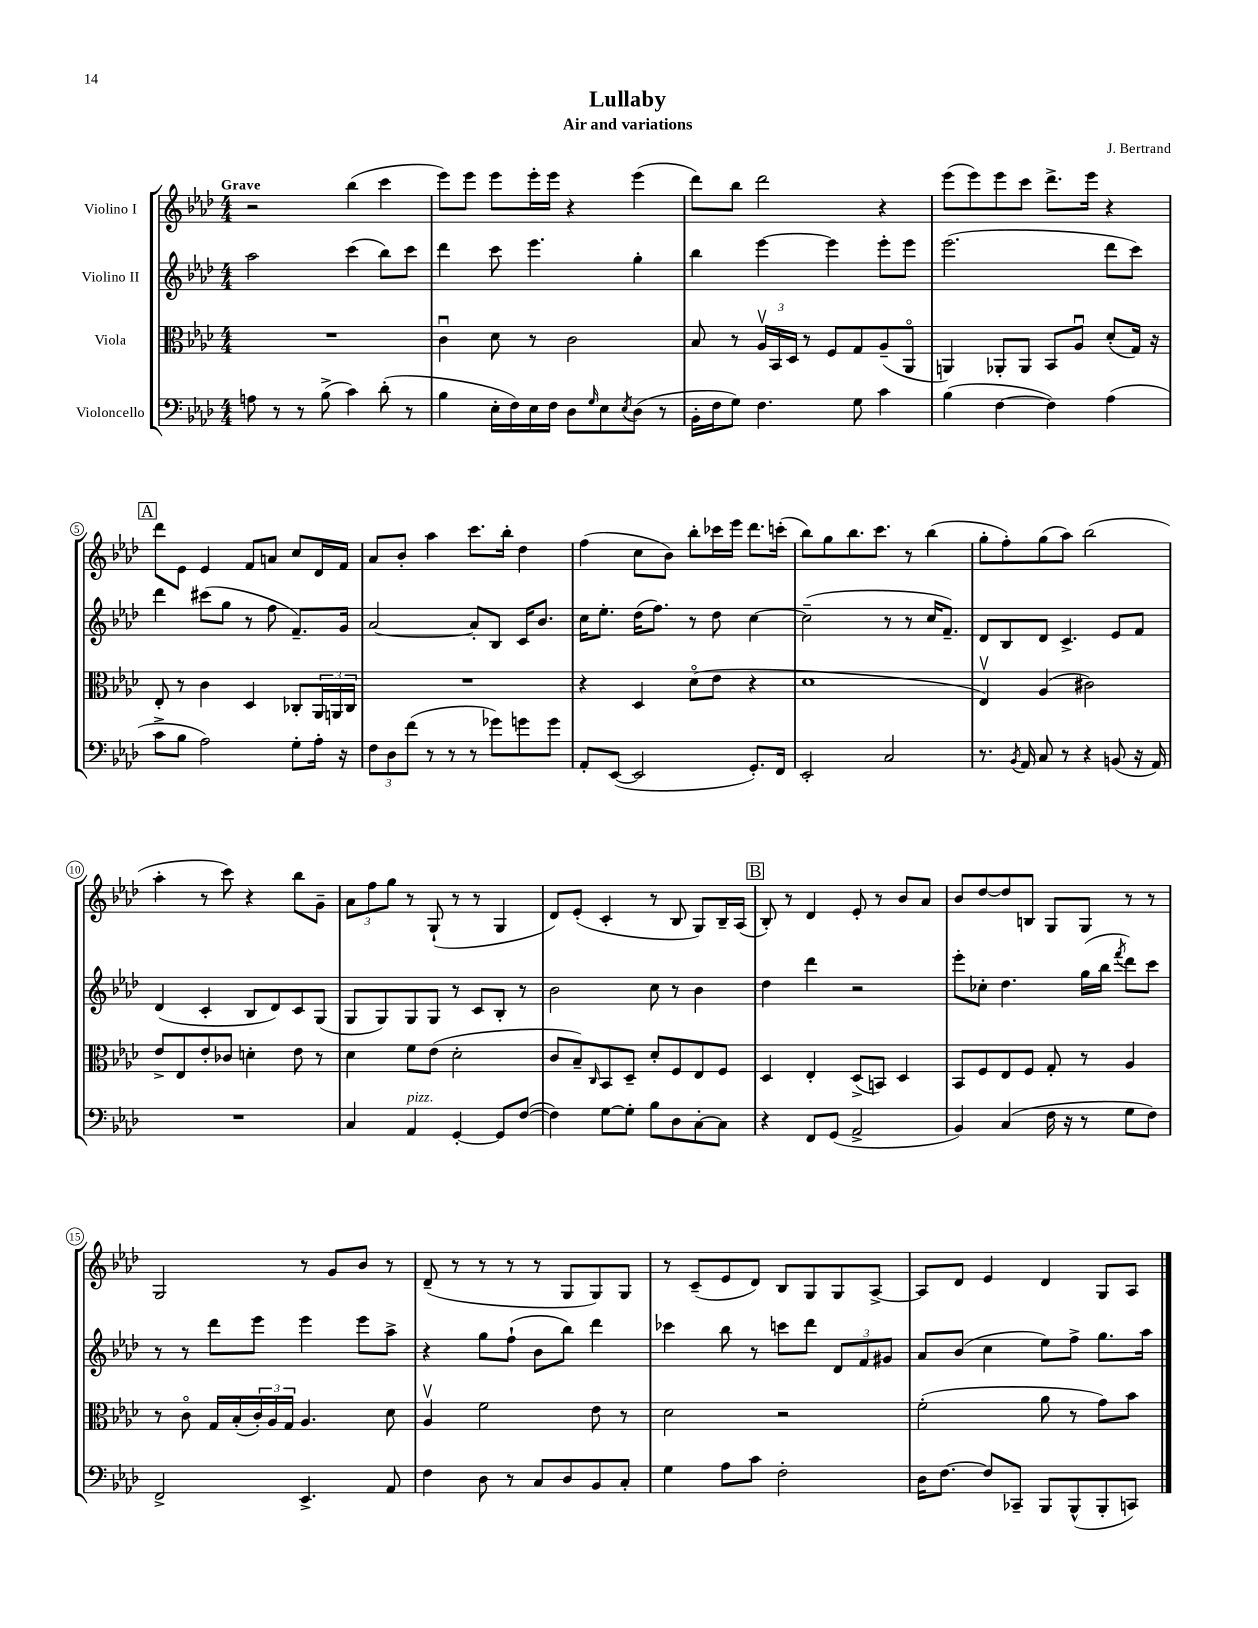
\header { title = "Lullaby" composer = "J. Bertrand" subtitle = "Air and variations" }
<<
\new StaffGroup <<
\new Staff = "s0" \with { instrumentName = "Violino I" } {
    \clef treble \key aes \major \numericTimeSignature \time 4/4 \tempo "Grave"
    r2 bes''4( c'''4 |
    ees'''8) ees'''8 ees'''8 ees'''16-. ees'''16 r4 ees'''4( |
    des'''8) bes''8 des'''2 r4 |
    ees'''8( ees'''8) ees'''8 c'''8 des'''8.-> ees'''16 r4 |
    \mark \markup { \box "A" } des'''8 ees'8 ees'4 f'8 a'8 c''8 des'16 f'16 |
    aes'8 bes'8-. aes''4 c'''8. bes''16-. des''4 |
    f''4( c''8 bes'8) bes''8-. ces'''16 ees'''16 des'''8. c'''16-.( |
    bes''8) g''8 bes''8. c'''8. r8 bes''4( |
    g''8-. f''8-.) g''8( aes''8) bes''2( |
    aes''4-. r8 c'''8) r4 bes''8 g'8-- |
    \tuplet 3/2 { aes'8 f''8 g''8 } r8 g8-!( r8 r8 g4 |
    des'8) ees'8-.( c'4-. r8 bes8 g8) bes16-- aes16( |
    \mark \markup { \box "B" } bes8-.) r8 des'4 ees'8-. r8 bes'8 aes'8 |
    bes'8 des''8~ des''8 b8 g8 g8 r8 r8 |
    g2 r8 g'8 bes'8 r8 |
    des'8--( r8 r8 r8 r8 g8 g8) g8 |
    r8 c'8--( ees'8 des'8) bes8 g8 g8 aes8~-> |
    aes8 des'8 ees'4 des'4 g8 aes8 \bar "|." |
}
\new Staff = "s1" \with { instrumentName = "Violino II" } {
    \clef treble \key aes \major \numericTimeSignature \time 4/4
    aes''2 c'''4( bes''8) c'''8 |
    des'''4 c'''8 ees'''4. g''4-. |
    bes''4 ees'''4~ ees'''4 ees'''8-. ees'''8 |
    ees'''2.( des'''8 c'''8) |
    \mark \markup { \box "A" } des'''4 cis'''8( g''8 r8 f''8 f'8.--) g'16 |
    aes'2~ aes'8-. bes8 c'16 bes'8. |
    c''16 ees''8.-. des''16( f''8.) r8 des''8 c''4~ |
    c''2--( r8 r8 c''16 f'8.--) |
    des'8 bes8 des'8 c'4.-> ees'8 f'8 |
    des'4( c'4-. bes8 des'8) c'8 g8( |
    g8 g8) g8 g8 r8 c'8 bes8-. r8 |
    bes'2 c''8 r8 bes'4 |
    \mark \markup { \box "B" } des''4 des'''4 r2 |
    ees'''8-. ces''8-. des''4. g''16( bes''16 \acciaccatura { f'''8 } des'''8) c'''8 |
    r8 r8 des'''8 ees'''8 ees'''4 ees'''8 aes''8-> |
    r4 g''8 f''8-!( bes'8 bes''8) des'''4 |
    ces'''4 bes''8 r8 c'''8 des'''8 \tuplet 3/2 { des'8 f'8 gis'8 } |
    aes'8 bes'8( c''4 ees''8) f''8-> g''8. aes''16 \bar "|." |
}
\new Staff = "s2" \with { instrumentName = "Viola" } {
    \clef alto \key aes \major \numericTimeSignature \time 4/4
    R1 |
    c'4\downbow des'8 r8 c'2 |
    bes8 r8 \tuplet 3/2 { aes16\upbow bes,16 des16 } r8 f8 g8 aes8--( aes,8\flageolet |
    a,4) aes,8-. aes,8 bes,8 aes8\downbow des'8-.( g16) r16 |
    \mark \markup { \box "A" } ees8-. r8 c'4 des4 ces8-. \tuplet 3/2 { aes,16 a,16 ces16 } |
    R1 |
    r4 des4 des'8\flageolet( ees'8 r4 |
    des'1 |
    ees4\upbow) aes4( cis'2) |
    ees'8-> ees8 ees'8-. ces'8 d'4-. ees'8 r8 |
    des'4 f'8 ees'8( des'2-. |
    c'8 bes8--) \grace { c16 } bes,8 des8-- des'8-. f8 ees8 f8 |
    \mark \markup { \box "B" } des4 ees4-. des8->( b,8) des4 |
    bes,8 f8 ees8 f8 g8-. r8 aes4 |
    r8 c'8\flageolet g16 bes16-.( \tuplet 3/2 { c'16-.) aes16 g16 } aes4. des'8 |
    aes4\upbow f'2 ees'8 r8 |
    des'2 r2 |
    f'2-.( aes'8 r8 g'8) bes'8 \bar "|." |
}
\new Staff = "s3" \with { instrumentName = "Violoncello" } {
    \clef bass \key aes \major \numericTimeSignature \time 4/4
    a8 r8 r8 bes8->( c'4) des'8-.( r8 |
    bes4 ees16-. f16) ees16 f16 des8 \grace { g16 } ees8 \acciaccatura { ees8 } des8( r8 |
    bes,16-. f16 g8) f4. g8 c'4 |
    bes4( f4~ f4) aes4( |
    \mark \markup { \box "A" } c'8-> bes8 aes2) g8-. aes16-. r16 |
    \tuplet 3/2 { f8 des8 f'8( } r8 r8 r8 ges'8) g'8 g'8 |
    aes,8-. ees,8~( ees,2 g,8.-.) f,16 |
    ees,2-. c2 |
    r8. \acciaccatura { bes,8 } aes,16 c8 r8 r4 b,8( r16 aes,16) |
    R1 |
    c4 aes,4^\markup { \italic "pizz." } g,4~-. g,8 f8~( |
    f4) g8~ g8-. bes8 des8 c8~-. c8 |
    \mark \markup { \box "B" } r4 f,8 g,8( aes,2-> |
    bes,4) c4( f16 r16 r8 g8 f8) |
    f,2-> ees,4.-> aes,8 |
    f4 des8 r8 c8 des8 bes,8 c8-. |
    g4 aes8 c'8 f2-. |
    des16 f8.~ f8 ces,8-- bes,,8 bes,,8-^( bes,,8-. c,8) \bar "|." |
}
>>
>>
\layout { \context { \Score \override BarNumber.stencil = #(make-stencil-circler 0.1 0.3 ly:text-interface::print) } }
